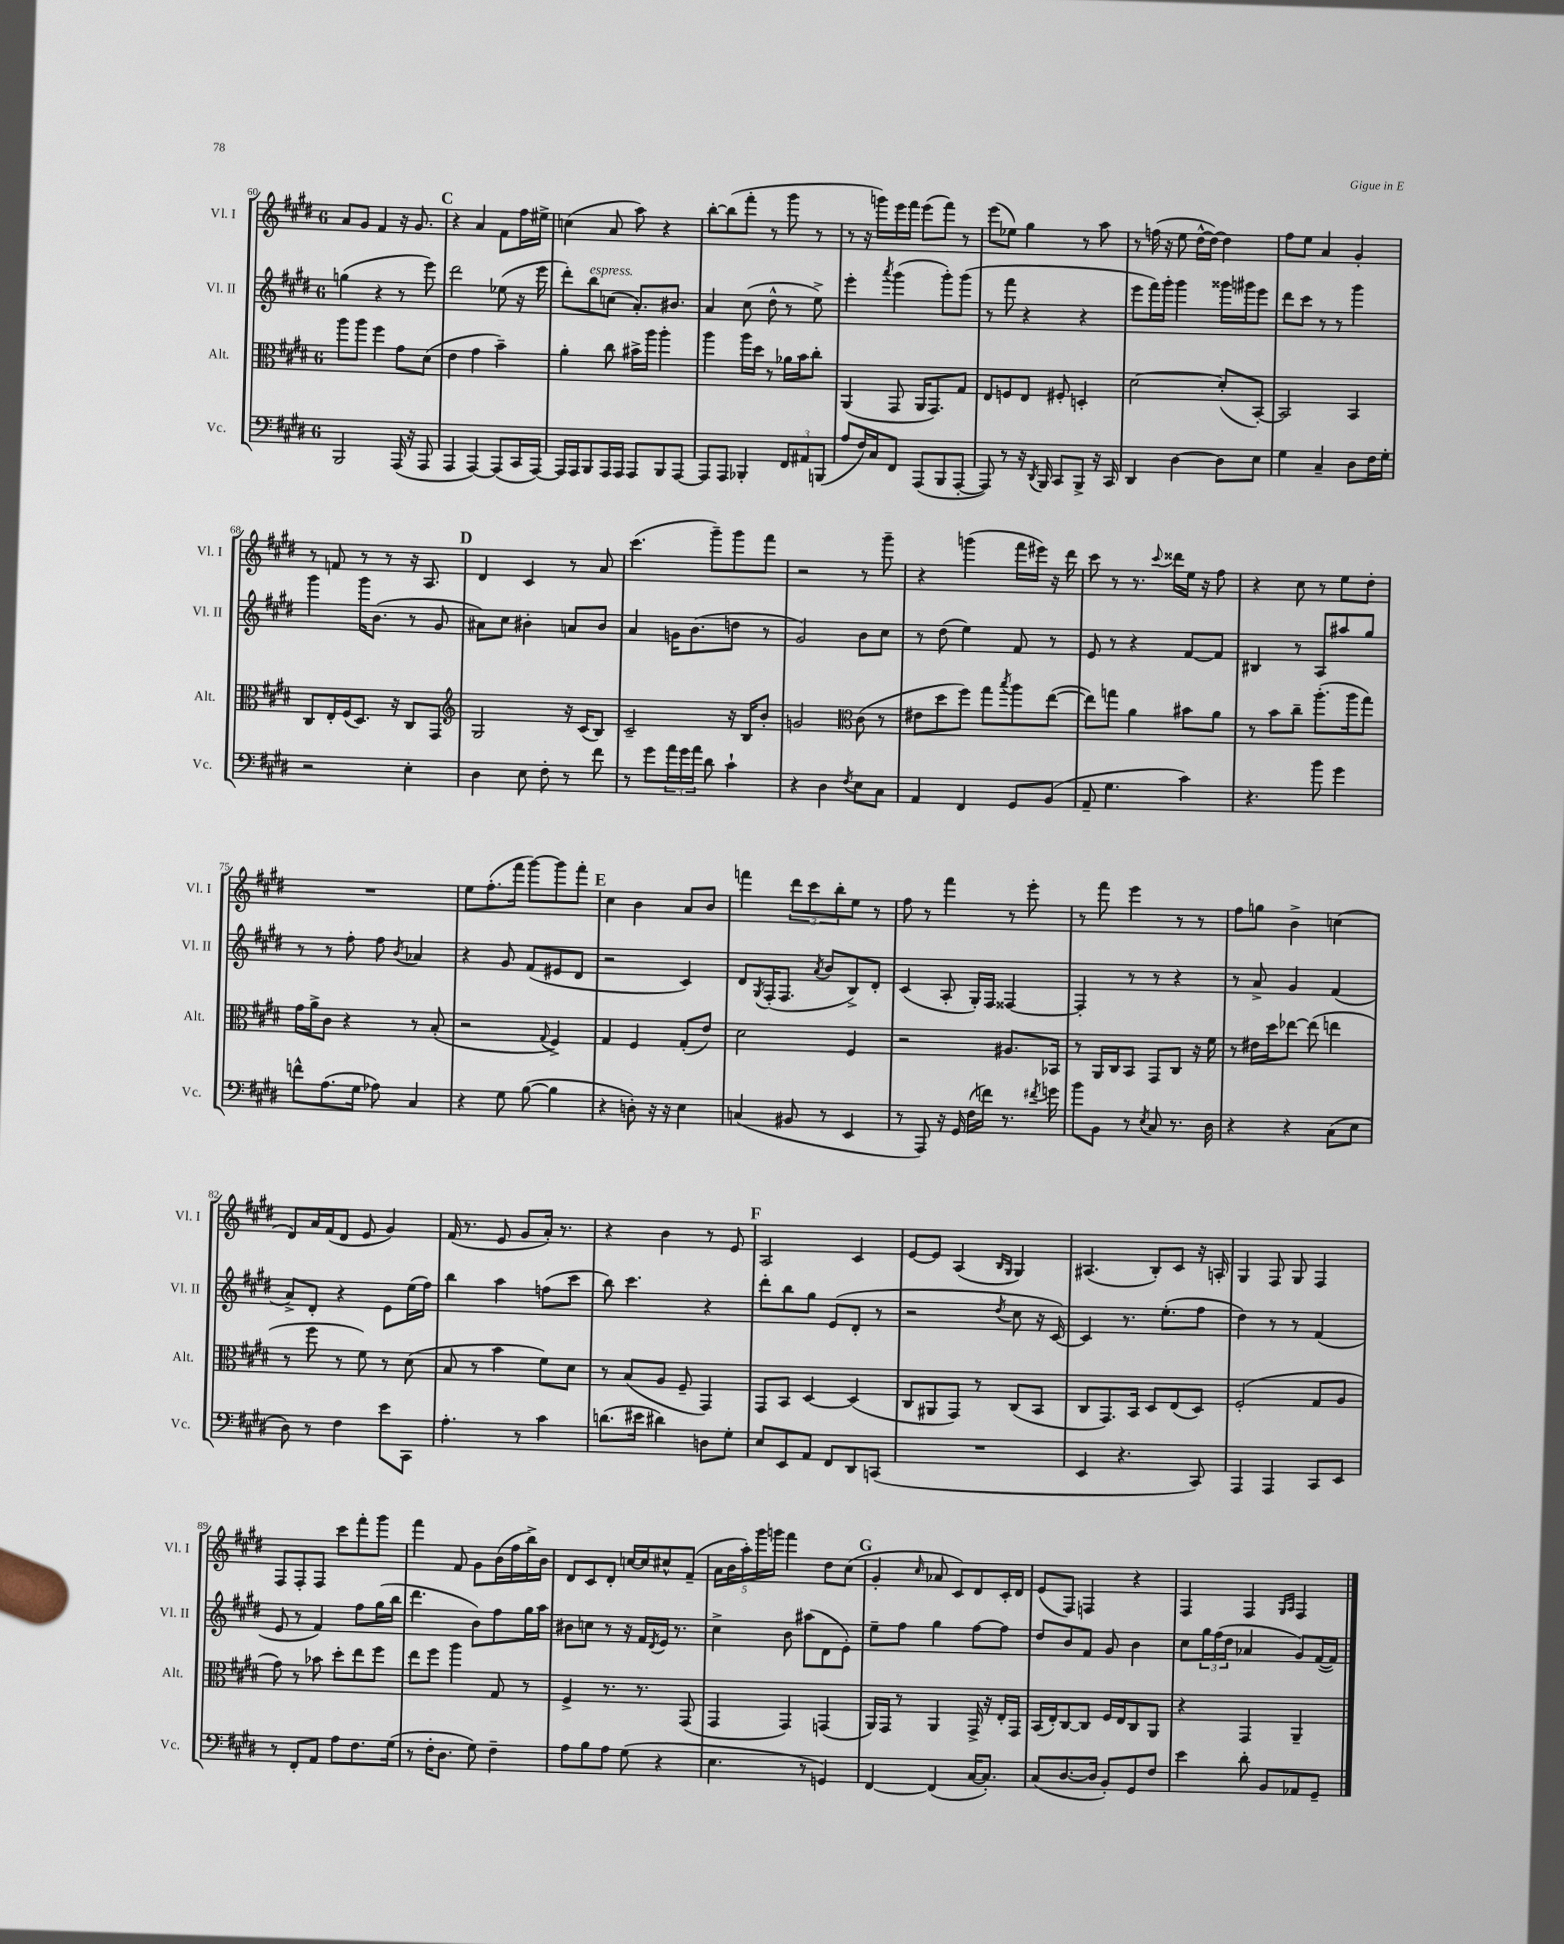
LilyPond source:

<<
\new StaffGroup <<
\new Staff = "s0" \with { instrumentName = "Vl. I" shortInstrumentName = "Vl. I" } {
    \clef treble \key e \major \once \override Staff.TimeSignature.style = #'single-digit \time 6/8
    a'8 gis'8 fis'4 r16 gis'8. |
    \mark \markup { \bold "C" } r4 a'4 fis'8 fis''16 eis''16-> |
    c''4( a'8 a''8) r4 |
    b''8~-. b''8( fis'''8-. r8 gis'''8 r8 |
    r8 r16 g'''16) e'''16 fis'''16 e'''8( fis'''8) r8 |
    e'''8( ees''8) gis''4 r8 a''8 |
    r8 f''16( r16 e''8 dis''16~-^ dis''16~) dis''4 |
    fis''8 e''8 a'4 gis'4-. |
    r8 f'8 r8 r8 r16 a8. |
    \mark \markup { \bold "D" } dis'4 cis'4 r8 a'8 |
    cis'''4.( gis'''8--) gis'''8 fis'''8 |
    r2 r8 gis'''8-- |
    r4 g'''4( fis'''16 eis'''16) r16 dis'''16 |
    cis'''8 r8 r8. \appoggiatura { cis'''8 } disis'''16 e''16 r16 fis''8 |
    r4 cis''8 r8 e''8 dis''8-. |
    R2. |
    e''8 fis''8.-.( fis'''16 gis'''8~) gis'''8 fis'''8-. |
    \mark \markup { \bold "E" } cis''4 b'4 a'8 b'8 |
    f'''4 \tuplet 3/2 { dis'''8 cis'''8 b''8-. } e''8 r8 |
    fis''8 r8 fis'''4 r8 e'''8-. |
    r8 fis'''8 e'''4 r8 r8 |
    fis''8 g''8 b'4-> c''4( |
    dis'8) a'16 fis'16( dis'8 e'8 gis'4) |
    fis'16( r8. e'8 gis'8 a'16-.) r8. |
    r4 b'4 r8 e'8 |
    \mark \markup { \bold "F" } a2 cis'4 |
    e'8~ e'8 a4( \grace { b16 gis16 } gis4) |
    ais4.( b8-.) cis'8 r16 a16-. |
    gis4 fis8 gis8 fis4 |
    fis8 fis8-. fis8 cis'''8 fis'''8-. gis'''8 |
    fis'''4 fis'8 gis'8 b'16( fis''16 b''16->) b'16 |
    dis'8 cis'8 dis'8-. c''16~ c''16 cis''8-^ fis'8--( |
    \tuplet 5/4 { a'16 b'16 a''16-.) gis'''16 g'''16 } fis'''4 dis''8 cis''8( |
    \mark \markup { \bold "G" } gis'4-. \grace { cis''16 } aes'8 cis'8) dis'8 cis'16-. dis'16 |
    e'8( fis8) f4 r4 |
    fis4 fis4 \grace { gis16 a16 } fis4 \bar "|." |
}
\new Staff = "s1" \with { instrumentName = "Vl. II" shortInstrumentName = "Vl. II" } {
    \clef treble \key e \major \once \override Staff.TimeSignature.style = #'single-digit \time 6/8
    g''4( r4 r8 e'''8) |
    \mark \markup { \bold "C" } dis'''2 ees''8( r16 e'''16 |
    dis'''8-.) b''8^\markup { \italic "espress." } c''8( a'8.-.) bis'8. |
    a'4 cis''8( dis''8-^ r8 e''8->) |
    e'''4-. \acciaccatura { a'''8 } gis'''4( gis'''8-.) gis'''8( |
    r8 fis'''8 r4 r4 |
    e'''8 fis'''16) gis'''16-. gis'''4 gisis'''16 gis'''16 e'''8 |
    dis'''8 cis'''8 r8 r8 gis'''4 |
    gis'''4 gis'''16 b'8.( r8 gis'8 |
    \mark \markup { \bold "D" } ais'8) cis''8 bis'4-. a'8 bis'8 |
    a'4 g'16 b'8.( d''8 r8 |
    gis'2) b'8 cis''8 |
    r8 dis''8( e''4) fis'8 r8 |
    e'8 r8 r4 fis'8~ fis'8 |
    bis4 r8 a8 ais''8 gis''8 |
    r8 r8 fis''8-. fis''8 \acciaccatura { b'8 } aes'4 |
    r4 gis'8 fis'8( eis'8 dis'8 |
    \mark \markup { \bold "E" } r2 cis'4) |
    dis'8 \acciaccatura { gis8 } fis16-.( fis8. \acciaccatura { a'8 } b'8 b8->) dis'8-. |
    cis'4( a8-. gis16-.) fis16 fisis4~ |
    fisis4-. r8 r8 r4 |
    r8 a'8-> gis'4 fis'4( |
    a'8->) dis'8-. r4 e'8 e''16( fis''16) |
    b''4 a''4 f''8( cis'''8 |
    b''8) cis'''4. r4 |
    \mark \markup { \bold "F" } dis'''8-. b''8 gis''8 e'8( dis'8-. r8 |
    r2 \acciaccatura { dis''8 } cis''8 r16 cis'16~) |
    cis'4 r8. e''8.-.( fis''8 |
    dis''4) r8 r8 fis'4( |
    e'8 r8 fis'4) fis''8 gis''16( b''16 |
    dis'''4. b'8) fis''8 gis''16 a''16 |
    bis'8 c''8 r8 r16 fis'16 \acciaccatura { dis'8 } e'16 r8. |
    cis''4-> b'8 ais''8( dis'8 e'8-.) |
    \mark \markup { \bold "G" } e''8-- fis''8 gis''4 fis''8~ fis''8 |
    dis''8 b'8 fis'8 gis'8 b'4 |
    cis''8 \tuplet 3/2 { gis''16 fis''16( dis''16 } aes'4 gis'8) fis'16~( fis'16) \bar "|." |
}
\new Staff = "s2" \with { instrumentName = "Alt." shortInstrumentName = "Alt." } {
    \clef alto \key e \major \once \override Staff.TimeSignature.style = #'single-digit \time 6/8
    a''8 a''8 fis''4 gis'8 dis'8( |
    \mark \markup { \bold "C" } e'4 gis'4 b'4--) |
    a'4-. cis''8 bis'16-> a''16 a''4-. |
    a''4 a''16 dis''16 r8 aes'16 b'16 cis''8-. |
    a,4( gis,8 a,16 gis,8.) gis8 |
    e8 f8 e8 fis8-. d4-. |
    dis'2~ dis'8-.( b,8~-.) |
    b,2 b,4 |
    cis8 e16-. fis16( dis8.) r16 cis8 gis,8 |
    \mark \markup { \bold "D" } \clef treble gis2 r16 cis'16( b8) |
    cis'2-- r16 b16 b'8-. |
    g'2 \clef alto cis'8( r8 |
    eis'8 dis''8 fis''8) gis''8 \acciaccatura { b''8 } a''8 e''8~( |
    e''8) g''8 a'4 bis'8 a'8 |
    r8 b'8 cis''8-- a''8.-.( a''16 gis''8) |
    gis'16 a'16-> cis'8 r4 r8 b8-.( |
    r2 \appoggiatura { gis8 } fis4->) |
    \mark \markup { \bold "E" } gis4 fis4 gis8-.( e'8) |
    dis'2 fis4 |
    r2 ais8. bes,16 |
    r8 a,16 cis16 b,8 gis,8 cis8 r16 fis'16 |
    r8 eis'16 dis''16 ees''8~ ees''8( e''4 |
    r8 fis''8 r8 fis'8) r8 dis'8( |
    b8 r8 b'4 fis'8) dis'8 |
    r8 b8( a8 fis8-- gis,4) |
    \mark \markup { \bold "F" } gis,8 b,8 dis4~ dis4( |
    cis8 ais,8 gis,8) r8 cis8( b,8 |
    cis8 gis,8.) b,16 dis8 e8( dis8) |
    fis2-.( gis8 a8 |
    gis'8) r8 bes'8 dis''8-. e''8 fis''8 |
    e''8 fis''8 a''4 gis8 r8 |
    fis4-> r8. r8. gis,8( |
    gis,4 gis,4) g,4( |
    \mark \markup { \bold "G" } a,16) gis,16 r8 a,4 gis,16-> r16 e16-. gis,16 |
    b,16( e16-.) cis8~ cis8 fis16 e16 cis8 a,8 |
    r4 gis,4 a,4-- \bar "|." |
}
\new Staff = "s3" \with { instrumentName = "Vc." shortInstrumentName = "Vc." } {
    \clef bass \key e \major \once \override Staff.TimeSignature.style = #'single-digit \time 6/8
    b,,2 a,,16( r16 a,,8 |
    \mark \markup { \bold "C" } a,,4 a,,4~) a,,8( cis,16 a,,16~) |
    a,,16 a,,16 b,,8 a,,16 a,,16 a,,8 b,,8 a,,8~ |
    a,,8 a,,8 bes,,4-. \tuplet 3/2 { fis,8 ais,8 b,,8( } |
    a8 fis16) cis16 fis,8 a,,8( b,,8 a,,8~-. |
    a,,8) r8 r16 \acciaccatura { dis,8 } b,,16 cis,8 b,,8-> r16 cis,16 |
    dis,4 dis4~ dis8 e8 |
    gis4 cis4-- dis8 fis16 gis16-. |
    r2 e4-. |
    \mark \markup { \bold "D" } dis4 e8 fis8-. r8 fis'8 |
    r8 gis'8 \tuplet 3/2 { a'16 gis'16 a'16 } dis'8 cis'4-! |
    r4 dis4 \acciaccatura { fis8 } e8 cis8 |
    a,4 fis,4 gis,8 b,8( |
    a,8-- gis4. cis'4) |
    r4. b'8 gis'4 |
    f'8-^ a8.( gis16 aes8) cis4 |
    r4 gis8 b8~( b4 |
    \mark \markup { \bold "E" } r4 d8-.) r16 r16 e4 |
    c4( bis,8 r8 e,4 |
    r8 a,,8) r16 gis,16 fis16( f'16) r8. \acciaccatura { fis'8 } g'16 |
    b'8 b,8 r8 \acciaccatura { e8 } cis8 r8. dis16 |
    r4 r4 cis8( e8 |
    dis8) r8 fis4 e'8 cis,8 |
    a4.-. r8 cis'4 |
    d'8.( eis'16 dis'4) d8 gis8-. |
    \mark \markup { \bold "F" } e8 e,8 a,8 fis,8 dis,8 c,8( |
    R2. |
    e,4 r4. cis,8) |
    a,,4 a,,4 cis,8 e,8 |
    r8 fis,8-. a,8 a8 fis8. gis16( |
    r8 fis16-. dis8. gis8) fis4-- |
    a8 b8 a8 gis8( r4 |
    e4. r8 g,4) |
    \mark \markup { \bold "G" } fis,4~ fis,4( cis16~ cis8.-.) |
    cis8( dis8.~ dis16 b,8-.) gis,8 fis8 |
    e'4 dis'8-. b,8 aes,8 gis,8-- \bar "|." |
}
>>
>>
\layout { \context { \Score currentBarNumber = #60 } }
